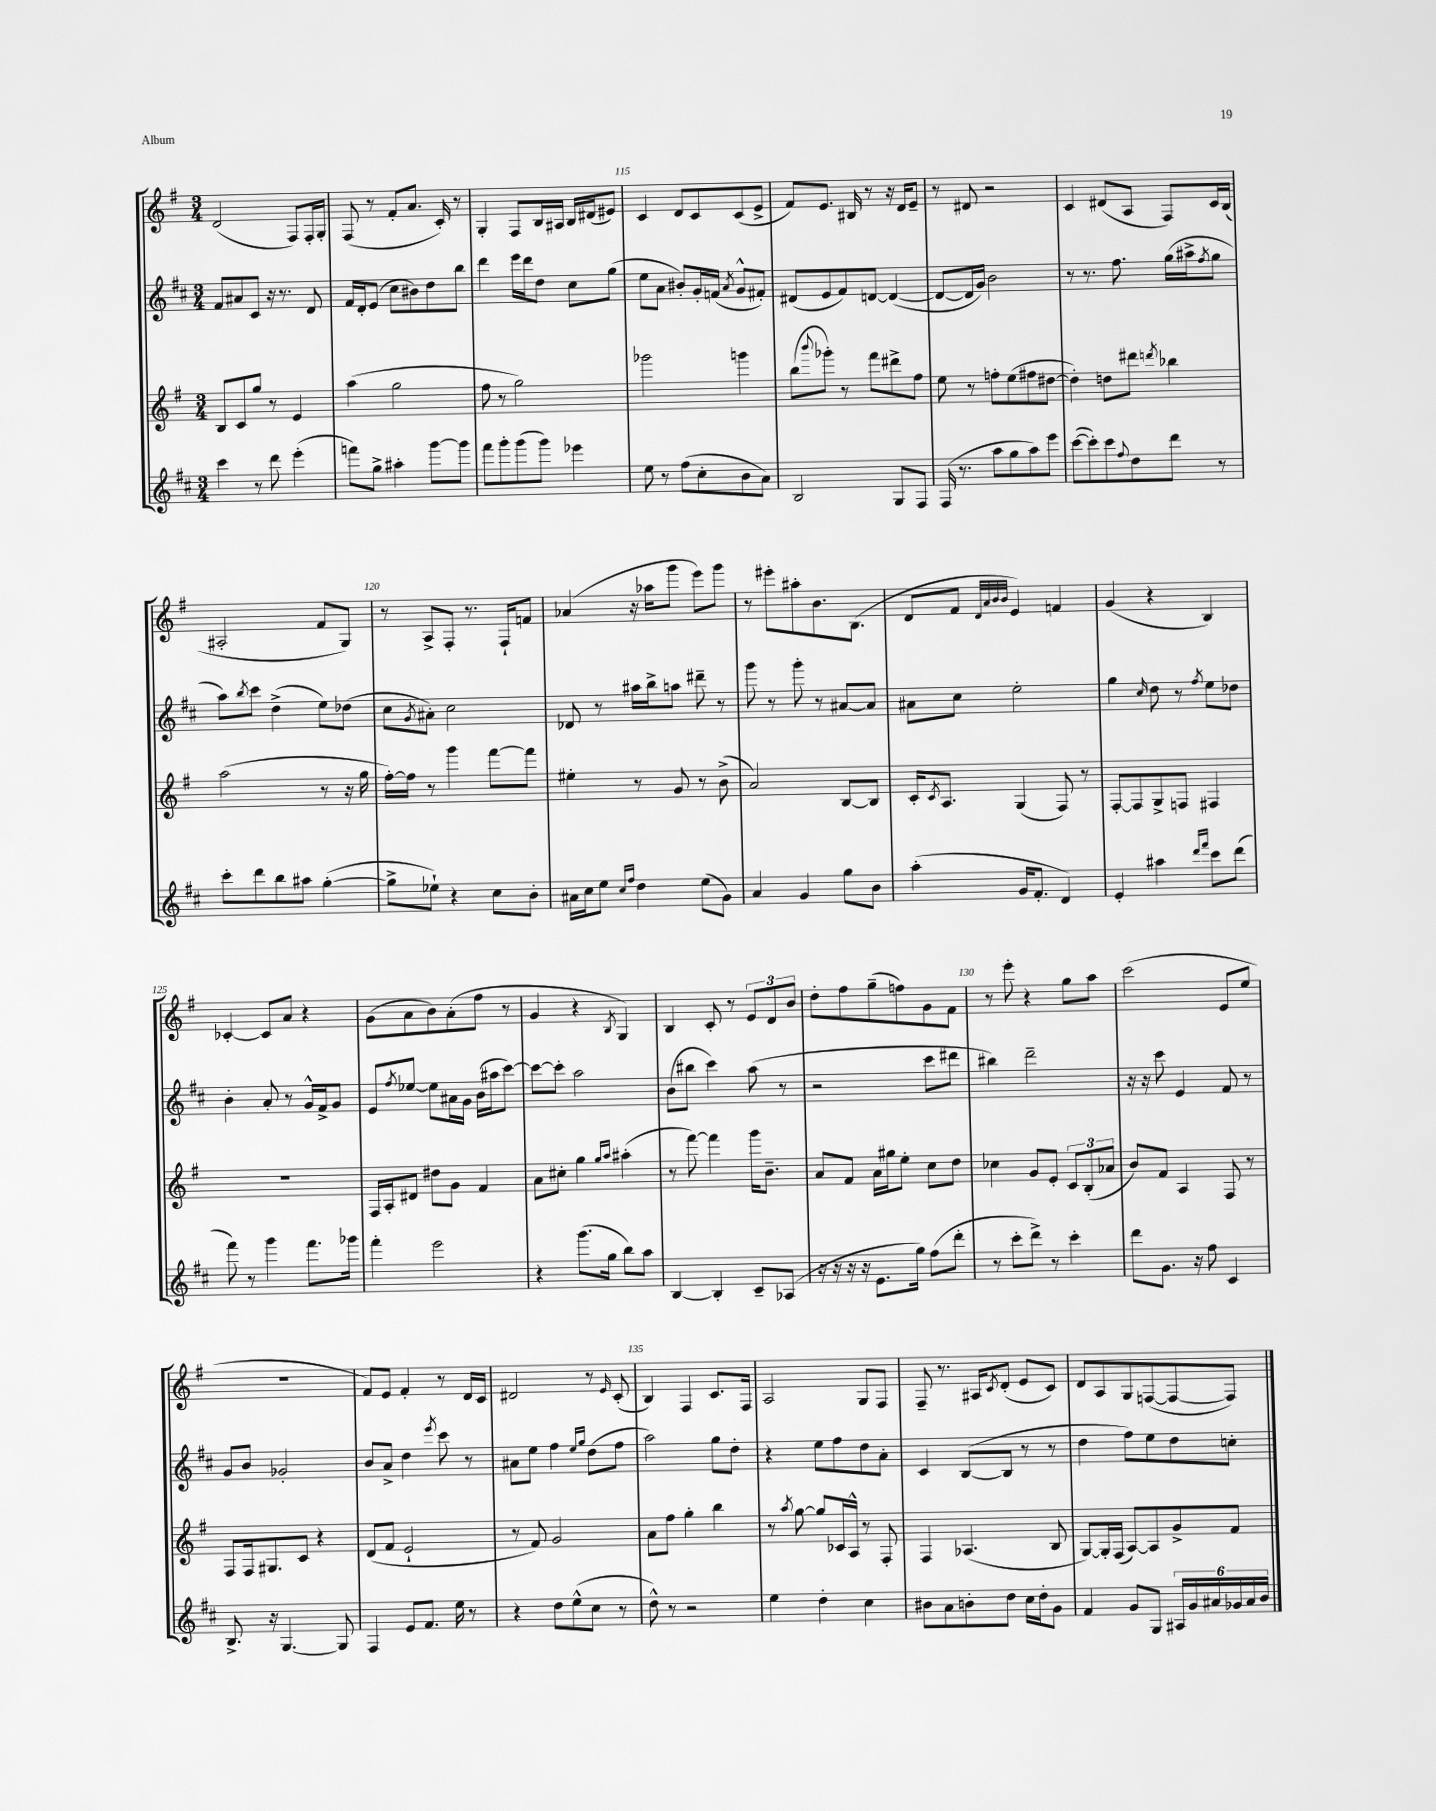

**kern	**kern	**kern	**kern
*staff4	*staff3	*staff2	*staff1
*clefG2	*clefG2	*clefG2	*clefG2
*k[f#c#]	*k[f#]	*k[f#c#]	*k[f#]
*M3/4	*M3/4	*M3/4	*M3/4
4ccc#	8B	8f#	(2d
.	8c	8a#	.
8r	8gg	8c#	.
8ddd	8r	16r	.
.	.	8.r	.
(4eee'	4e	.	8F#)
.	.	8d	16F#'
.	.	.	16G'
=	=	=	=
8fff)	(4aa	16f#	(8F#
.	.	16d'	.
8gg^	.	(8e	8r
4aa#'	2gg	8cc#	8f#'
.	.	8b#)	8.a
[8ggg	.	8dd	.
.	.	.	16c')
8ggg]	.	8bb	8r
=	=	=	=
8fff#	8ff#	4ddd	4G'
8ggg'	8r	.	.
(8ggg	2gg)	16eee	8F#
.	.	16ddd	.
8ggg)	.	8dd	16B
.	.	.	16A#
4eee-	.	8cc#	16B
.	.	.	(16d#
.	.	(8gg	8e#)
=	=	=	=
8ee	2ggg-	8ee	4c
8r	.	8a	.
(8ff#	.	8b#')	8d
8cc#'	.	16g'	8c
.	.	(16f	.
.	.	8qa	.
8b	4ggg	8g^^	(8c
8a)	.	8f#')	8e^
=	=	=	=
2B	(8bb	(8d#	8f#)
.	8qqbbb	.	.
.	8ggg-')	8e	8.e
.	8r	8f#)	.
.	.	.	16B#
.	8fff#	[8d	8r
8G	8ddd#^	(4d_	16r
.	.	.	16d
8F#	8ff#	.	8e~
=	=	=	=
(16F#	8ee	8d_	8r
8.r	.	.	.
.	8r	16d]	8d#
.	.	16g)	.
8aa	8ff'	2b	2r
8gg	(8ee	.	.
8aa)	8ff#	.	.
8eee	[8dd#	.	.
=	=	=	=
([8ccc#	4dd#'])	8r	4c
8ccc#'])	.	8.r	.
8ccc#	8dd	.	(8d#
.	.	8.ff#	.
8qqff#	.	.	.
8dd	8ddd#	.	8A
.	8qddd	.	.
8ddd	4bb-	(16gg	8F#)
.	.	16aa#^	.
.	.	8qff#	.
8r	.	8gg	16c
.	.	.	(16B
=	=	=	=
8ccc#'	(2aa	8aa)	2A#'
.	.	8qbb	.
8ddd	.	8ccc#	.
8bb	.	(4dd^	.
8aa#	.	.	.
([4gg'	8r	8ee)	8f#
.	16r	(8dd-	8G)
.	16gg	.	.
=	=	=	=
8gg^]	[16ff#')	8cc#	8r
.	16ff#]	.	.
.	.	8qg	.
8ee-`)	8r	8a#')	8A^
4r	4ggg	2cc#	8F#'
.	.	.	8.r
8cc#	[8fff#	.	.
.	.	.	16F#`
8b'	8fff#]	.	8f
=	=	=	=
16a#	4ee#'	8d-	(4a-
16cc#	.	.	.
8ee	.	8r	.
16qqcc#	.	.	.
16qqff#	.	.	.
4dd	8r	16aa#	16r
.	.	16bb^	16aa-
.	8g	8aa	8ggg
(8ee	8r	8ddd#~	8eee)
8g)	(8b^	8r	8ggg
=	=	=	=
4a	2a)	8ggg	8r
.	.	8r	8eee#'
4g	.	8ggg'	8aa#'
.	.	8r	8.b
8gg	[8B	[8a#	.
.	.	.	(8.B
8b	8B]	8a#]	.
=	=	=	=
(4aa'	16c'	8a#	8d
.	8qc	.	.
.	8.A	.	.
.	.	8cc#	8f#
.	.	.	32qqd
.	.	.	32qqa
.	.	.	32qqb
.	.	.	32qqb
16g	(4G	2ee'	4e)
8.f#'	.	.	.
4d)	8F#)	.	4f
.	8r	.	.
=	=	=	=
4e'	[8F#'	4gg	(4g
.	8F#]	.	.
.	.	16qqcc#	.
4aa#	8G^	8dd	4r
.	8F	8r	.
16qqddd	.	.	.
16qqfff#	.	8qff#	.
8ccc#	4F#	8ee	4B)
(8ddd	.	8dd-	.
=	=	=	=
8fff#)	2.r	4b'	[4c-'
8r	.	.	.
4ggg	.	8a'	8c-]
.	.	8r	8a
8.fff#	.	16g^^	4r
.	.	16f#^	.
.	.	8g	.
16ggg-	.	.	.
=	=	=	=
4fff#'	16F#	8e	(8g
.	16A'	.	.
.	.	8qff#	.
.	8d#	[8ee-	8a
2eee	8dd#	8ee-]	8b)
.	8g	16a#	(8a'
.	.	16g	.
.	4f#	(16b	8ff#
.	.	16aa#	.
.	.	[8ccc#)	8r
=	=	=	=
4r	8a	8ccc#_	4g
.	8cc#'	8ccc#']	.
(8.ggg	4gg	2aa	4r
16gg	.	.	.
.	16qqgg	.	.
.	16qqaa	.	8qB
8bb)	(4aa#'	.	4G)
8aa	.	.	.
=	=	=	=
[4B	8r	(8b	4B
.	[8fff#)	8bb#	.
4B']	4fff#]	4ccc#)	8c'
.	.	.	8r
8c#~	16ggg	(8aa	12e
.	8.b~	.	.
.	.	.	12d
(8A-	.	8r	.
.	.	.	12b
=	=	=	=
16r	8a	2r	8dd'
16r	.	.	.
16r	8f#	.	8ff#
16r	.	.	.
8.e	16a	.	(8gg~
.	16gg#	.	.
.	8ee'	.	8ff)
16gg)	.	.	.
(8ff#	8cc	8ccc#	8g
8ddd'	8dd	8ddd#	8f#
=	=	=	=
8r	4cc-	4bb#)	8r
8ccc#'	.	.	8eee'
8ddd^)	8g	2ddd~	4r
8r	8e'	.	.
4ccc#'	12c	.	8gg
.	(12B'	.	.
.	.	.	8aa
.	12a-	.	.
=	=	=	=
8ddd	8b)	16r	(2ccc
.	.	16r	.
8.g	8f#	8ccc#	.
.	4A	4e	.
16r	.	.	.
8ff#	.	.	.
4c#	8F#	8f#	8e
.	8r	8r	8ee
=	=	=	=
8.B^	8F#	8g	2.r
.	16F#	8b	.
16r	8.G#	.	.
[4.G	.	2g-'	.
.	8c	.	.
.	4r	.	.
8G]	.	.	.
=	=	=	=
4F#	(8d	8b	8f#)
.	8f#	8a^	8e
8e	2e`	4dd	4f#'
8.f#	.	.	.
.	.	8qeee	.
.	.	8ccc#	8r
16ee	.	.	.
8r	.	8r	16d
.	.	.	16c
=	=	=	=
4r	8r	8a#	2d#
.	8f#)	8ee	.
8dd	2g	4ff#	.
(8ee^^	.	.	.
.	.	16qqee	.
.	.	16qqgg	.
8cc#	.	(8dd	8r
.	.	.	16qqe
8r	.	8ff#	(8c'
=	=	=	=
8dd^^)	8a	2aa)	4B)
8r	8ff#	.	.
2r	4gg'	.	4F#
.	4bb	8gg	8.c
.	.	8dd'	.
.	.	.	16F#
=	=	=	=
4ee	8r	4r	2A
.	8qaa	.	.
.	[8gg	.	.
4dd'	8gg]	8ee	.
.	16c-	8ff#	.
.	16A^^	.	.
4cc#	8r	8dd	8G
.	8F#'	8a'	8F#
=	=	=	=
8b#	4F#	4c#	8F#~
8a	.	.	8.r
8b'	(4.A-	([8B	.
.	.	.	16A#
.	.	.	8qc
8dd	.	8B]	(8d'
16cc#	.	8r	8e
16dd'	.	.	.
8g	8B	8r	8c)
=	=	=	=
4f#	[8G)	4dd	8d
.	16G']	.	8A
.	(16F#	.	.
8g	[8A)	8ff#)	8G
8G	8A]	8ee	([8F
24A#	8g^	8dd	8F_
24g	.	.	.
24a#	.	.	.
24g-	8f#	8cc'	8F])
24a#	.	.	.
24b	.	.	.
==	==	==	==
*-	*-	*-	*-
